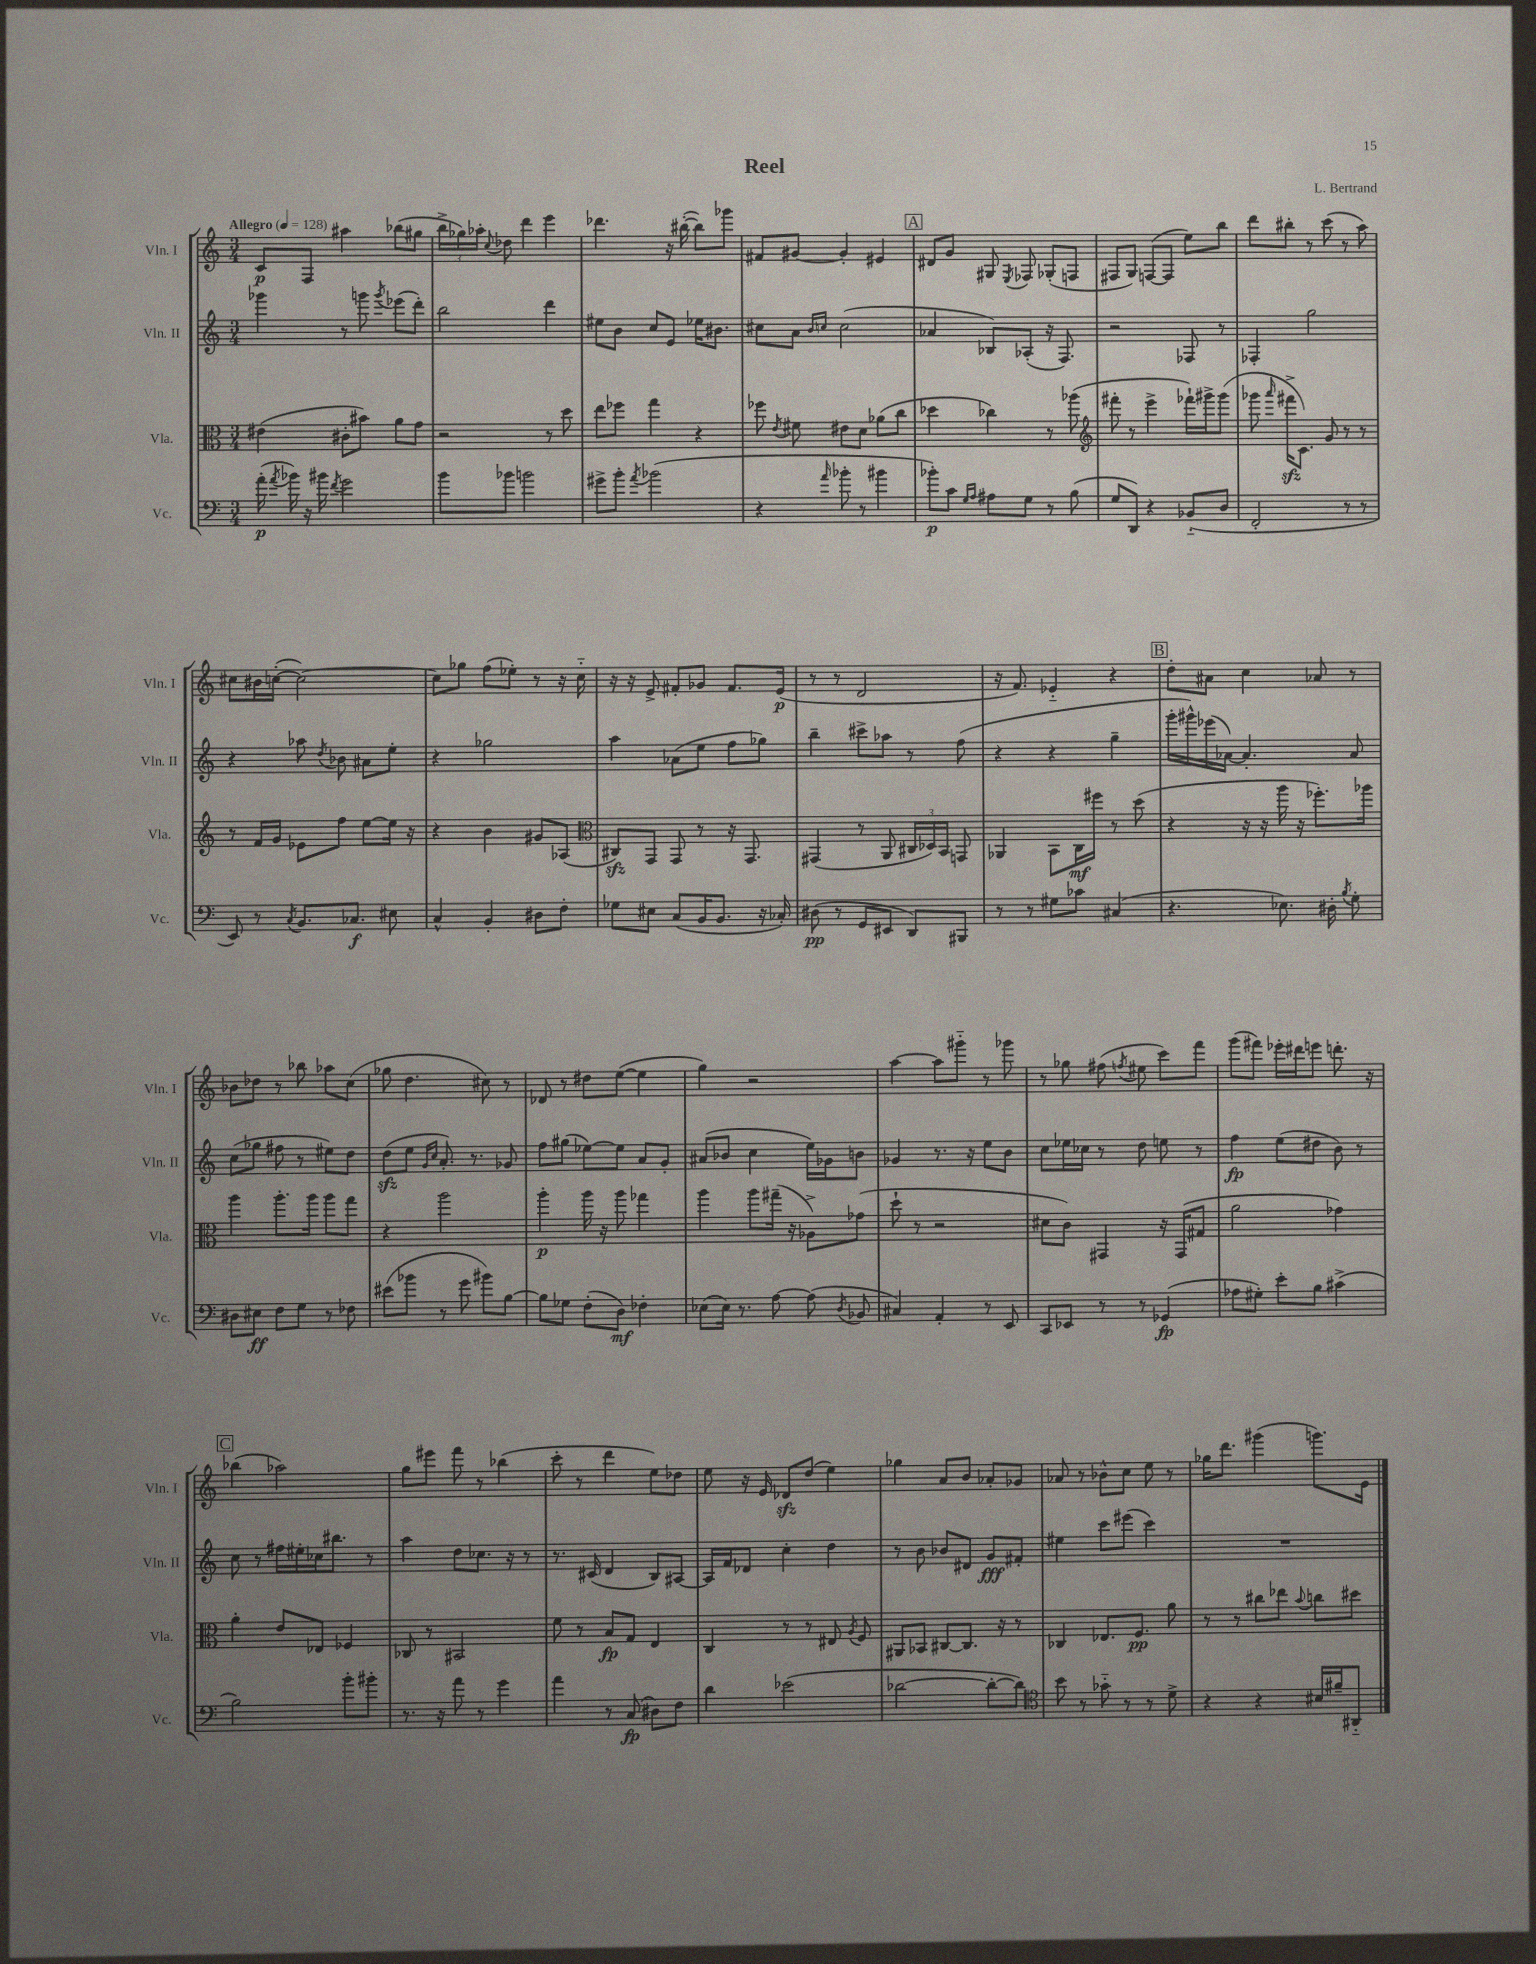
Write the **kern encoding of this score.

**kern	**kern	**kern	**kern
*staff4	*staff3	*staff2	*staff1
*clefF4	*clefC3	*clefG2	*clefG2
*k[]	*k[]	*k[]	*k[]
*M3/4	*M3/4	*M3/4	*M3/4
*MM128	*MM128	*MM128	*MM128
(16a'	(4e#	4ggg-	8c
8qa	.	.	.
16b-)	.	.	.
16r	.	.	8F
16b#	.	.	.
8qf	.	.	.
2g	8c#'	8r	4aa#
.	8b#)	8ggg	.
.	.	8qggg	.
.	8a	(8eee-	(8bb-
.	8g	8ddd')	8gg#
=	=	=	=
8b	2r	2bb	24bb^
.	.	.	24gg-)
.	.	.	24aa-'
.	.	.	8qqcc
8b-	.	.	8dd-
2b	.	.	4ddd
.	8r	4ddd	4eee
.	8dd	.	.
=	=	=	=
8g#^	8ee	8ee#	4.ddd-
8b'	8ff-	8b	.
8qa	.	.	.
(2b-	4gg	8cc	.
.	.	8e	16r
.	.	.	([16bb#'
.	4r	16ee-	8bb#])
.	.	8.b#	.
.	.	.	8ggg-
=	=	=	=
4r	8ff-	8cc#	8f#
.	8qe	.	.
.	8f#	8a	[8g#
.	.	16qqb	.
16qqa	.	16qqcc	.
8b-'	8e#	(2cc	4g#']
8r	8d	.	.
4b#	(8a-	.	4e#
.	8cc	.	.
=	=	=	=
8b-')	4dd-	4a-	8d#
8c	.	.	8g
16qqG	.	.	.
16qqA	.	.	.
8A#	4cc-)	8B-)	8G#
.	.	.	8qE
8G	.	(8A-'	8F-
8r	8r	16r	(8G-'
.	.	8.F)	.
(8B	(8aa-	.	8F
=	=	=	=
*	*clefG2	*	*
8G	8fff#'	2r	8F#
8DD)	8r	.	8G)
4r	4eee^	.	([8F
.	.	.	8F]
(8BB-'~	16fff-`)	8F-	8ee)
.	16ggg#^	.	.
8D	(8ggg#	8r	8bb
=	=	=	=
2FF'	8ggg-	4F-'	8ddd
.	16qqaaa	.	.
.	16fff#^	.	8bb#'
.	8.c)	.	.
.	.	2gg	8r
.	8g	.	(8ccc
8r	8r	.	8r
8r	8r	.	8aa)
=	=	=	=
8EE)	8r	4r	8cc#
8r	16f	.	16b#
.	16g	.	([16cc'
8qC	.	.	.
8.BB	8e-	8aa-	2cc_)
.	.	8qdd	.
.	8ff	8b-	.
8.C-	.	.	.
.	[8ee	8a#	.
8E#	16ee]	8ee'	.
.	16r	.	.
=	=	=	=
4C^^	4r	4r	8cc]
.	.	.	8gg-
4BB'	4b	2gg-	(8ff
.	.	.	8ee-')
8D#	8g#	.	8r
8F'	(8A-	.	16r
.	.	.	16cc'~
=	=	=	=
*	*clefC3	*	*
8G-	8C#)	4aa	16r
.	.	.	16r
8E#	8GG	.	8e^
(8C	8GG	(8a-	8f#'
16BB	8r	8ee	8g-
8.BB	.	.	.
.	16r	8ff	8.f#
.	8.GG	.	.
16r	.	8gg-)	.
16C-')	.	.	(16e
=	=	=	=
(8D#	(4GG#	4bb~	8r
8r	.	.	8r
8GG	8r	8ccc#^	2d
8EE#	8AA	8aa-	.
8DD)	24C#	8r	.
.	24D-)	.	.
.	24BB	.	.
8BBB#	8GG	(8ff	.
=	=	=	=
8r	4AA-	4r	16r
.	.	.	8.f)
8r	.	.	.
8G#	8BB	4r	4e-'~
8c-	16C	.	.
.	16ff#	.	.
(4C#	8r	4gg~	4r
.	(8dd	.	.
=	=	=	=
4.r	4r	16ggg'	8dd'
.	.	16ggg#^^)	.
.	.	(16eee-	8a#
.	.	[16a-)	.
.	16r	4.a-']	4cc
.	16r	.	.
8.E-)	16aa	.	.
.	16r	.	.
.	8.ff-')	.	8a-
16D#'	.	.	.
8qB	.	.	.
8G'	.	8a-	8r
.	16aa-	.	.
=	=	=	=
8D#	4aa	(8cc	8b-
8E#	.	8gg-	8dd-
8F	8.aa'	8ff#	8r
8G	.	8r	8bb-
.	16aa	.	.
8r	8aa	8ee#)	8aa-
8F-	8gg	8dd	(8cc
=	=	=	=
(8e#	4r	(8dd	8gg-
8b-	.	8ee	4.dd
.	.	16qqg	.
.	.	16qqcc	.
8r	2aa	8.a')	.
8g	.	.	.
.	.	8.r	.
8b#)	.	.	8cc#)
[8B	.	8g-	8r
=	=	=	=
8B]	4aa'	8ff	8d-
8G-	.	(8gg#	8r
(8F'	16aa	[8ee-)	8dd#
.	16r	.	.
8D)	8aa	8ee-]	([8ee
4F-'	4gg-	8a	4ee]
.	.	8g'	.
=	=	=	=
(8E-	4aa	(8a#	4gg)
16E-)	.	8b-	.
8.r	.	.	.
.	8aa	4cc	2r
[8A	(16gg#~	.	.
.	16r	.	.
(8A]	8A-^)	16ee)	.
.	.	16g-	.
8qD	.	.	.
8BB-	(8g-	8b	.
=	=	=	=
4C#)	8dd`	4g-	[4aa
.	8r	.	.
4AA'	2r	8.r	8aa]
.	.	.	8ggg#'~
.	.	16r	.
8r	.	8ee	8r
8EE	.	8b	8ggg-
=	=	=	=
8CC	8d#	8cc	8r
8EE-	8c)	16ee-	8gg-
.	.	16cc-	.
8r	4GG#	8r	(8ff#
.	.	.	8qff
8r	.	8dd	8ee#
(4GG-	16r	8ee	8ccc)
.	(16GG#	.	.
.	8G#	8r	8fff
=	=	=	=
8A-	2a	4ff	(8ggg
8G#')	.	.	8fff#)
8e'	.	(8ee	16eee-'
.	.	.	16ddd#
8B	.	8dd#	8eee
(4c#^	4g-)	8b)	8.ddd'
.	.	8r	.
.	.	.	16r
=	=	=	=
2B)	4a'	8cc	(4bb-
.	.	8r	.
.	8e	16ff#	2aa-)
.	.	16ee#'	.
.	8E-	16cc-	.
.	.	8.bb#	.
8b'	4F-	.	.
8b#'	.	8r	.
=	=	=	=
8.r	8C-	4aa	8gg
.	8r	.	8eee#
16r	.	.	.
8a	2BB#	8dd	8fff
8r	.	8.cc-	8r
4g	.	.	(4bb-
.	.	16r	.
.	.	8r	.
=	=	=	=
4a	8f	8.r	8ccc'
.	8r	.	8r
.	.	(16c#	.
8r	8B	4d	4ddd
(8C	8G	.	.
8D#)	4E	8B)	8ee)
8F	.	[8A#	8dd-
=	=	=	=
4d	4C	16A#]	8ee
.	.	16f	.
.	.	8d-	16r
.	.	.	16e
(2e-	8r	4cc'	8d-
.	8r	.	(8dd
.	8E#	4dd	4ee)
.	8qA	.	.
.	8F	.	.
=	=	=	=
[2d-	8AA#	8r	4gg-
.	8BB-	8b	.
.	[8C#	8b-	8a
.	8.C#]	8d#	8b
8d-'_	.	8g	8a-'
.	16r	.	.
8d-])	8r	8f#'	8g-
=	=	=	=
*clefC4	*	*	*
8b	4C-	4ee#	8a-
8r	.	.	8r
8g-'~	8.E-	8ccc	8b-^^
8r	.	(8eee#	8cc
.	8.F	.	.
8r	.	4ccc)	8ee
8d^	8a	.	8r
=	=	=	=
4r	8r	2.r	16gg-
.	.	.	8.ddd
.	8r	.	.
4r	8cc#	.	(4ggg#
.	8ee-	.	.
.	8qqb	.	.
16B#	8cc	.	8.ggg)
16f#~	.	.	.
8AA#'~	8dd#	.	.
.	.	.	16e
==	==	==	==
*-	*-	*-	*-
